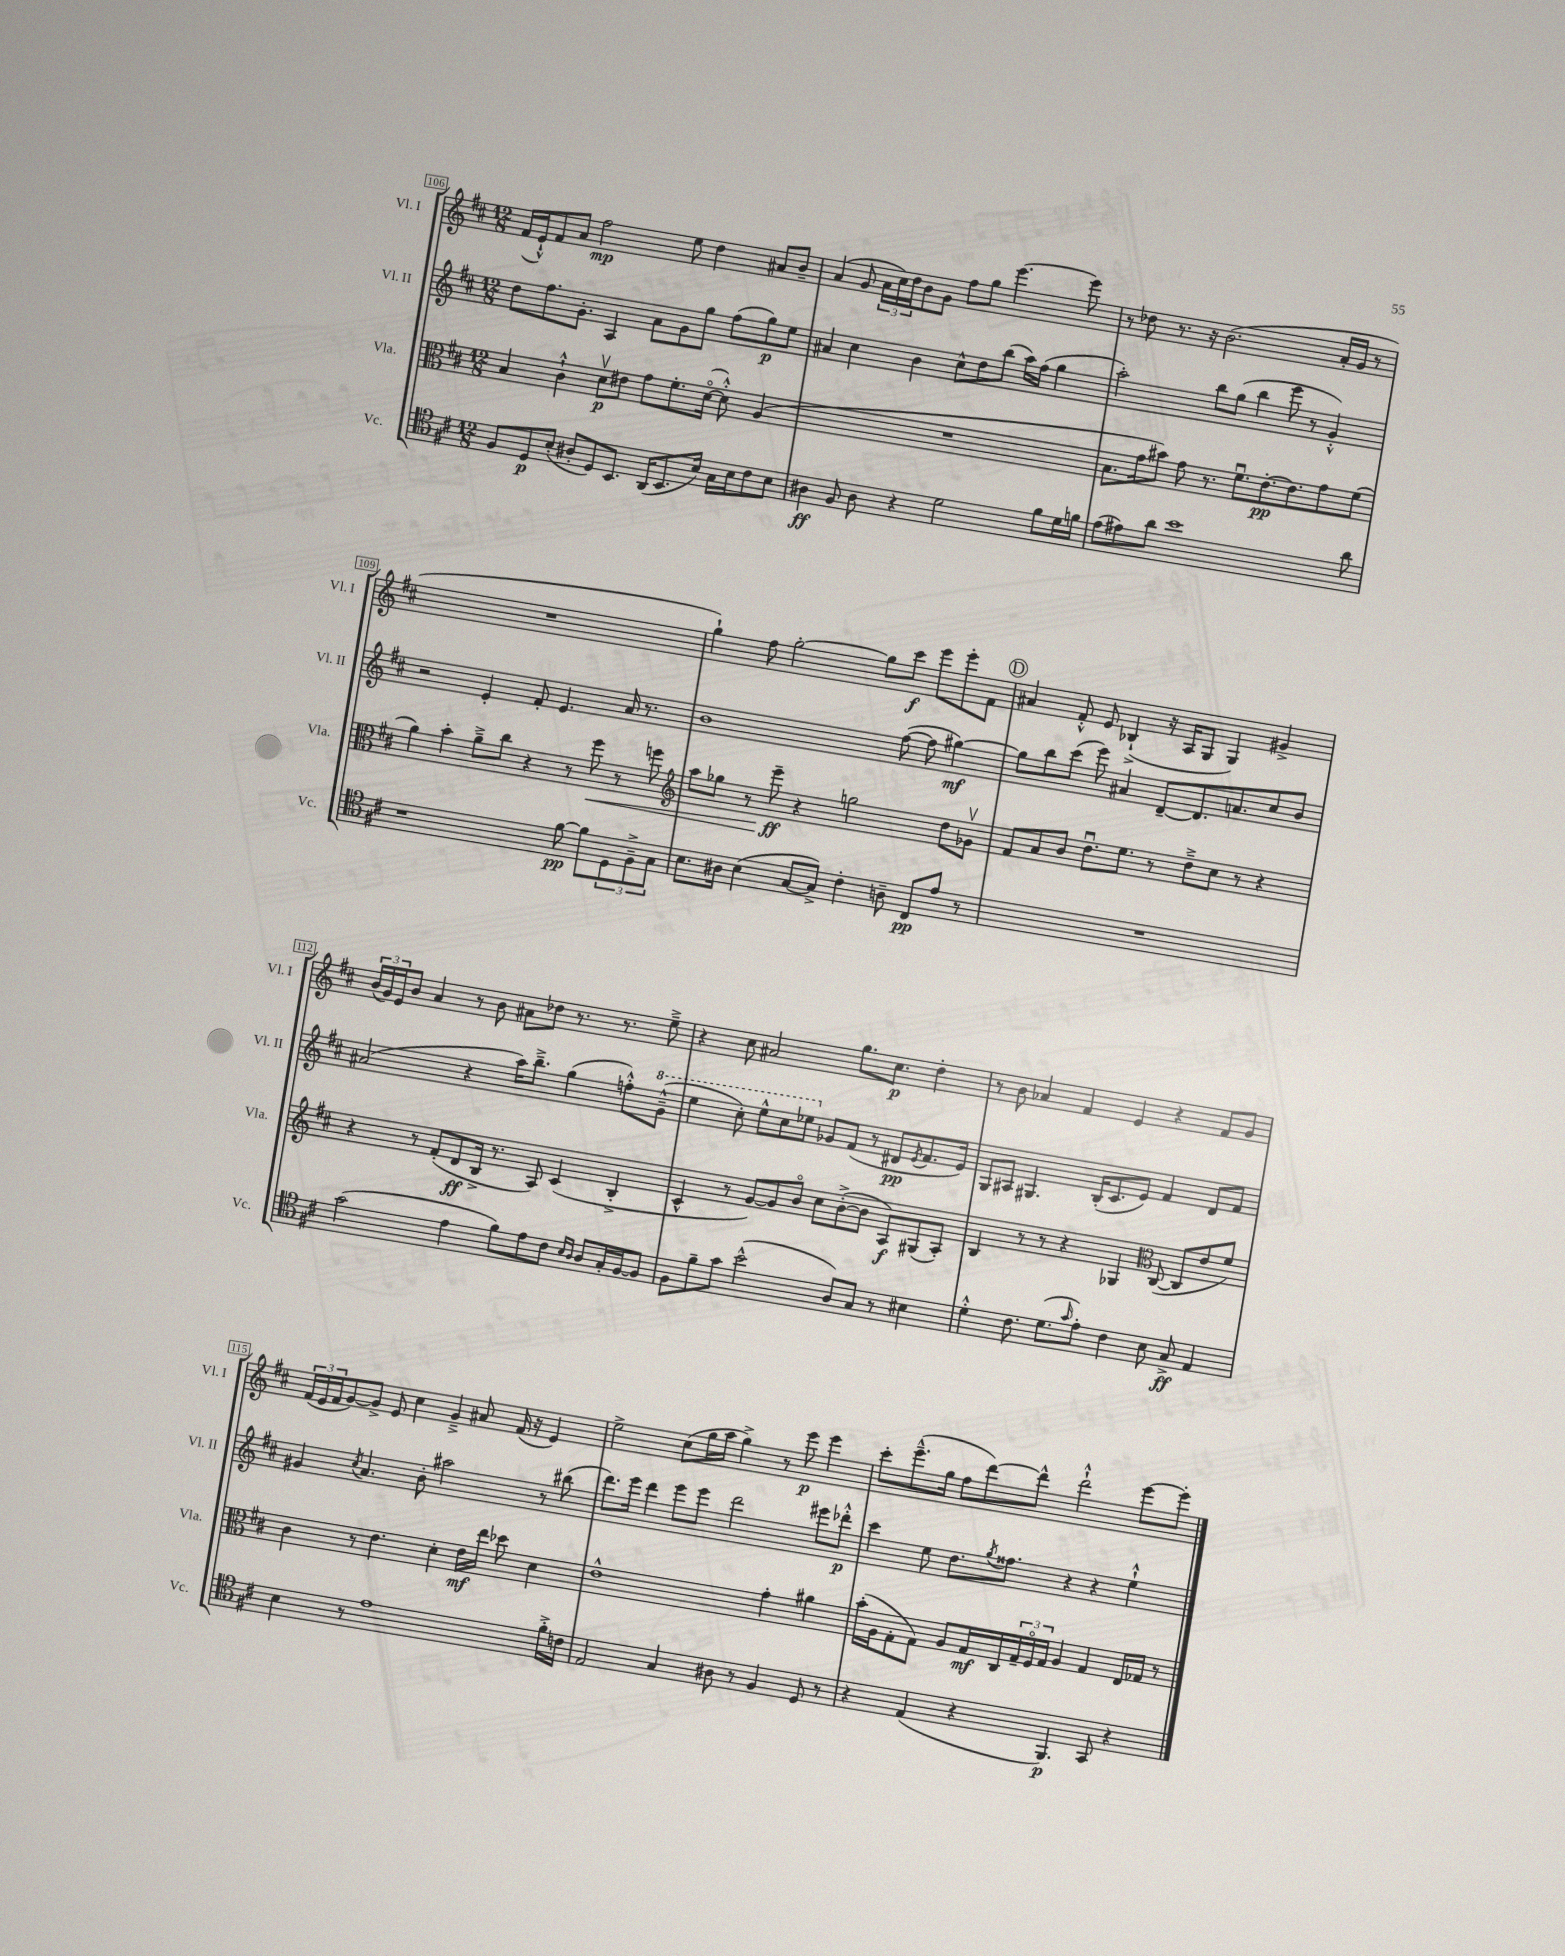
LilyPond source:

<<
\new StaffGroup <<
\new Staff = "s0" \with { instrumentName = "Vl. I" shortInstrumentName = "Vl. I" } {
    \clef treble \key d \major \numericTimeSignature \time 12/8
    fis'16( e'16-!-^) fis'8 a'8 fis''2\mp e''8 d''4 ais'8 b'8-- |
    a'4( g'8 \tuplet 3/2 { a'16 cis''16) d''16 } b'8 g'8 fis''8 g''8 e'''4.~ e'''8 |
    r8 des''8 r8. r16 b'2.( a'16-. g'16 r8 |
    R1. |
    g''4-!) fis''8 g''2~-. g''8 cis'''8\f e'''8 e'''8-. fis'8 |
    \mark \markup { \circle "D" } ais'4 fis'8-.-^ e'8 bes4-!->( r16 a16 g8 g4) gis'4-> |
    \tuplet 3/2 { b'16( g'16) e'16 } b'8 a'4 r8 b'8 ais'8 des''8 r8. r8. e''8---> |
    r4 cis''8 ais'2 g''8. cis''8.\p d''4-. |
    r8 b'8 aes'4 fis'4 e'4 r4 fis'8 g'8 |
    \tuplet 3/2 { fis'16( e'16 fis'16 } g'8~) g'8-> e'8 cis''4 g'4---> ais'8 fis'16( r16 e'4) |
    e''2-> cis''8( g''16 a''16 g''4->) r8 e'''8\p e'''4 |
    cis'''8-. e'''8.---^( g''16 fis''8 d'''8~) d'''8-^ d'''2-!-^ e'''8~ e'''8-. \bar "|." |
}
\new Staff = "s1" \with { instrumentName = "Vl. II" shortInstrumentName = "Vl. II" } {
    \clef treble \key d \major \numericTimeSignature \time 12/8
    d''8 fis''8. g'8.-. a4 a'8 g'8 g''8 fis''8( g''8\p) e''8 |
    ais'4 cis''4 b'4 cis''8-^ d''8 b''8( a''16) fis''16( g''4 |
    a''2-.) b''8 g''8( b''4 e'''8 r8 g'4-.-^) |
    r2 e'4-. fis'8-. e'4. a'16 r8. |
    b'1 fis''8~( fis''8 gis''4~\mf) |
    \mark \markup { \circle "D" } gis''8 b''8 cis'''8( e'''8) ais'4 d'8~-- d'8. a'8. cis''8 b'8 |
    ais'2( r4 a''16) b''8.---> g''4( f''8-.-^) \ottava #1 g''8---^( |
    e'''4 cis'''8-.) e'''8-^ cis'''8 ees'''8 \ottava #0 ges'8 fis'8( r8 dis'8\pp \acciaccatura { e'8 } fis'8. e'16) |
    g8 ais8 gis4. b16-.( cis'8. e'8) fis'4 d'8 fis'8 |
    gis'4 \acciaccatura { cis''8 } a'4. b'8-. ais''2 r8 bis''8( |
    d'''8.) e'''16 d'''4 e'''8 e'''8 d'''2 eis'''8 des'''8-.-^\p |
    cis'''4 e''8 d''8. \acciaccatura { g''8 } fisis''8. r4 r4 e''4-!-^ \bar "|." |
}
\new Staff = "s2" \with { instrumentName = "Vla." shortInstrumentName = "Vla." } {
    \clef alto \key d \major \numericTimeSignature \time 12/8
    b4 cis'4-!-^ d'8\upbow\p eis'8 g'8 fis'8.-. d'16~\flageolet( d'8-.-^) a4( |
    R1. |
    b8. g'16 bis'8) g'8 r8. fis'8.\downbow e'8.~-.\pp e'8. g'8 fis'8( |
    a'4) b'4-. a'8---> cis''8 r4 r8 fis''8\< r8 f''8 |
    \clef treble a''8 ges''8 r8 e'''8--\ff\! r4 g''2 d''8 ges'8\upbow |
    \mark \markup { \circle "D" } fis'8 a'8 b'8 d''8.\downbow e''8. r8 d''8---> cis''8 r8 r4 |
    r4 r8 fis'8-.( d'8\ff b16-> r8. a8) cis'4( b4-.-> |
    cis'4-^ r8 g'8~) g'8 b'8\flageolet cis''8 b'8~-.->( b'8 a8\f) gis8( a8-.) |
    b4 r8 r8 r4 ges4 \clef alto cis8~( cis8 e'8 fis'8) |
    cis'4 r8 e'4. d'4-. e'16\mf e''16 des''8 d'4 |
    e'1-^ g'4-. ais'4 |
    b'16-.( a16 g8-. g8) a8 g16\mf cis16 \tuplet 3/2 { g16-- fis16\flageolet g16 } a4 g4 e16 ges16 r8 \bar "|." |
}
\new Staff = "s3" \with { instrumentName = "Vc." shortInstrumentName = "Vc." } {
    \clef tenor \key d \major \numericTimeSignature \time 12/8
    fis8 d8\p b8-.( ais8-. d8) b,8. a,16( b,8. b16) g16 b16 cis'8 b8 |
    ais4\ff fis8 ais8 r4 d'2 fis'8 d'16 f'16 |
    e'8( eis'8) a'8 b'1 a'8 |
    r1 fis'8~\pp fis'8 \tuplet 3/2 { d8 fis8---> g8 } |
    b8. ais16 b4( g8~ g8->) cis'4-. a8-- cis8\pp e'8 r8 |
    \mark \markup { \circle "D" } R1. |
    g'2( e'4 fis'8) e'8 cis'8 \grace { b16 a16 } a8 g16-. fis16~ fis8 |
    fis8 fis'8-- g'8 b'2-^( a8) g8 r8 bis4 |
    d'4-.-^ cis'8. d'8.( \grace { g'16 } e'8-.) cis'4 b8 g8->\ff e4 |
    b4 r8 e'1 fis'16-.-> c'16 |
    e2 g4 ais8 r8 fis4 d8 r8 |
    r4 e4( r4 fis,4.\p) g,8 r4 \bar "|." |
}
>>
>>
\layout { \context { \Score currentBarNumber = #106 \override BarNumber.stencil = #(make-stencil-boxer 0.1 0.3 ly:text-interface::print) } }
